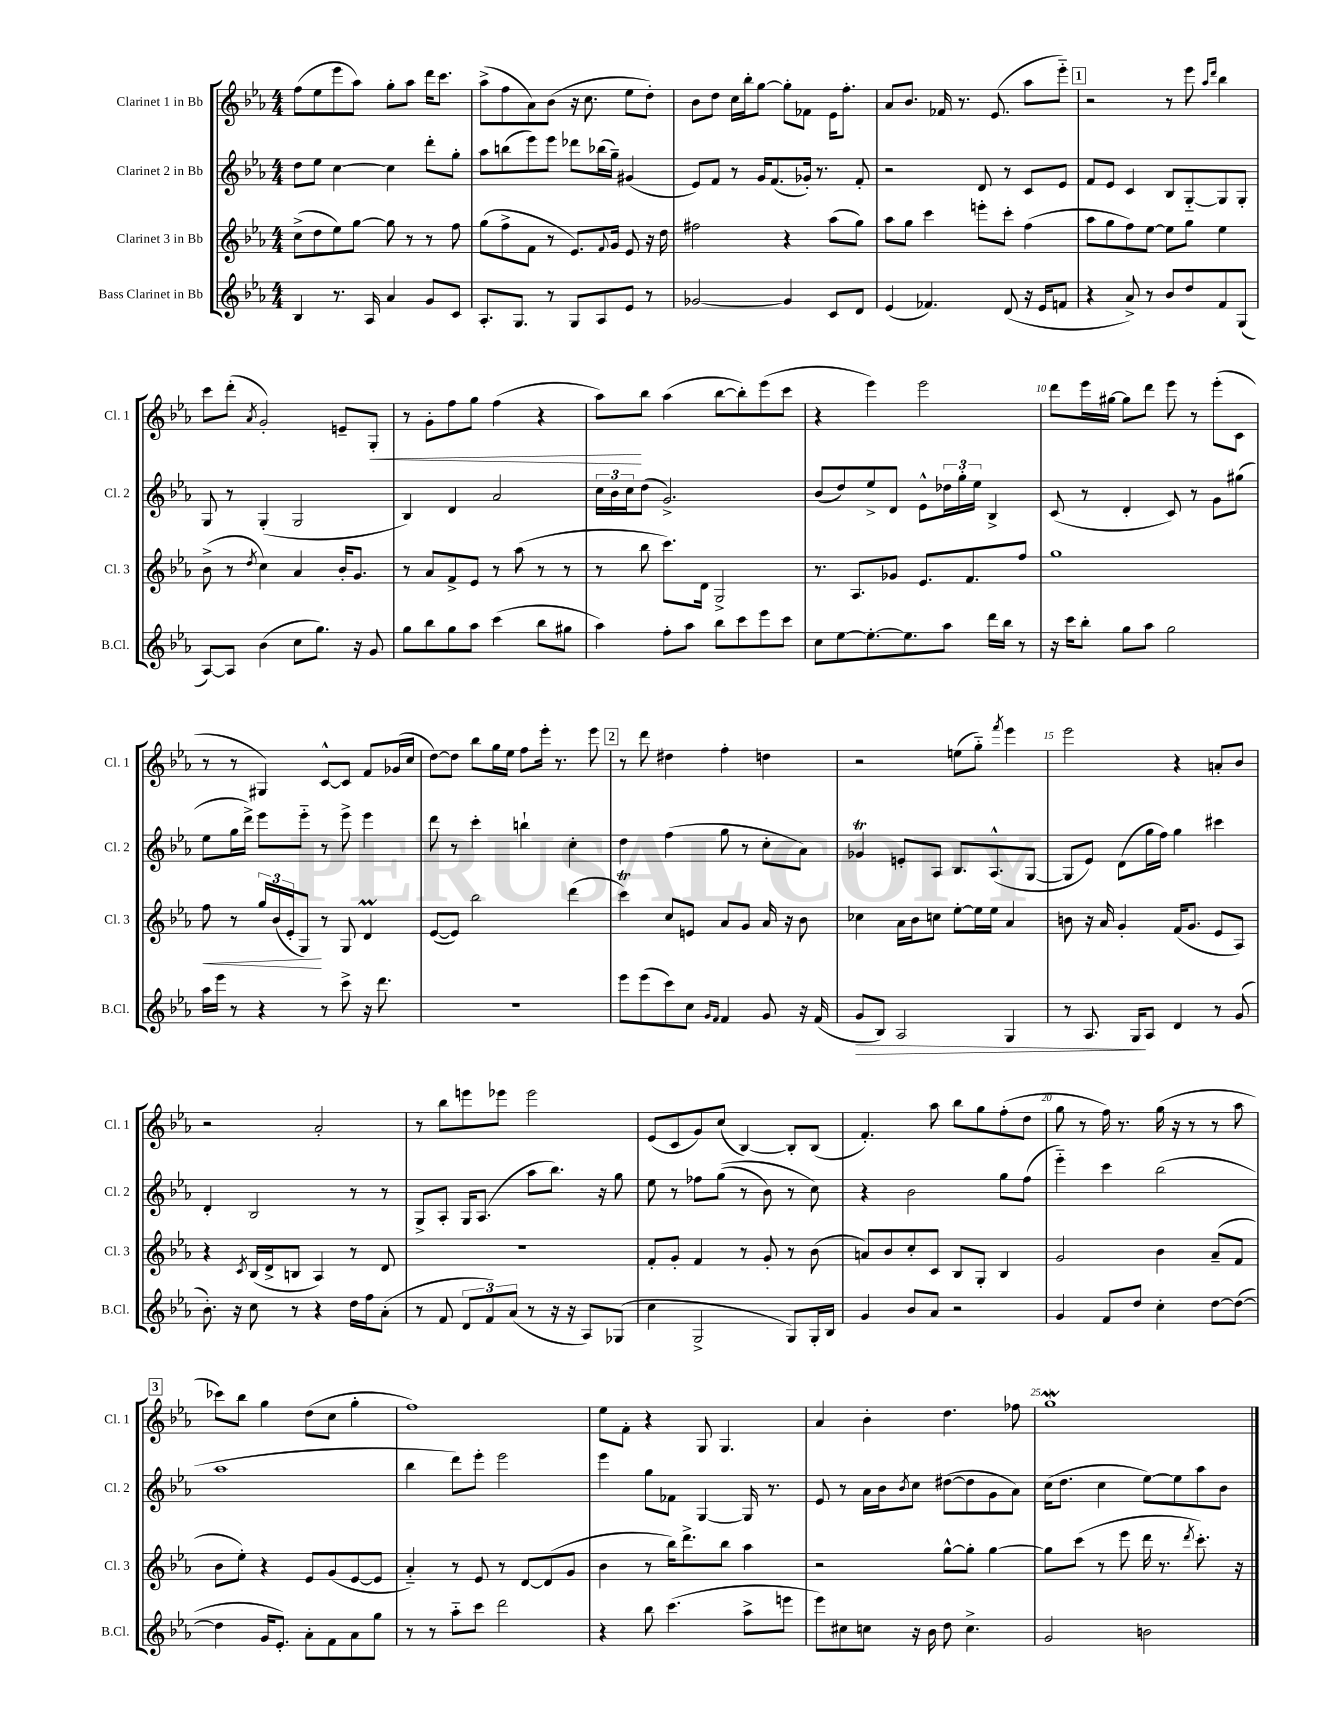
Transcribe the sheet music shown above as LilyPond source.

<<
\new StaffGroup <<
\new Staff = "s0" \with { instrumentName = "Clarinet 1 in Bb" shortInstrumentName = "Cl. 1" } {
    \clef treble \key ees \major \numericTimeSignature \time 4/4
    f''8( ees''8 ees'''8 aes''8) g''8-. aes''8 d'''16 c'''8. |
    aes''8->( f''8 aes'8) bes'8( r16 c''8. ees''8 d''8-.) |
    bes'8 d''8 c''16 bes''16-. g''8~ g''8-. fes'8 ees'16 f''8.-. |
    aes'8 bes'8. fes'16 r8. ees'8.( aes''8 ees'''8-_) |
    \mark \markup { \box "1" } r2 r8 ees'''8 \grace { aes''16 d'''16 } bes''4 |
    c'''8 d'''8-.( \acciaccatura { aes'8 } g'2-.) e'8-- g8-.\< |
    r8 g'8-. f''8 g''8 f''4( r4 |
    aes''8\!) bes''8 aes''4( bes''8~ bes''8-.) ees'''8( c'''8 |
    r4 ees'''4) ees'''2 |
    d'''8 ees'''16 gis''16~ gis''8 d'''8 ees'''8 r8 ees'''8-.( c'8 |
    r8 r8 gis4) c'8~-^ c'8 f'8 ges'16( c''16 |
    d''8~) d''8 bes''8 g''16 ees''16 f''8 ees'''16-. r8. ees'''8 |
    \mark \markup { \box "2" } r8 d'''8 dis''4 f''4-. d''4 |
    r2 e''8( g''8-_) \acciaccatura { f'''8 } ees'''4 |
    ees'''2 r4 a'8-. bes'8 |
    r2 aes'2-. |
    r8 bes''8 e'''8 ees'''8 ees'''2 |
    ees'8( c'8 g'8) c''8( bes4~) bes8-. bes8( |
    f'4.-.) aes''8 bes''8 g''8 f''8-.( d''8 |
    g''8 r8 f''16) r8. g''16( r16 r8 r8 aes''8 |
    \mark \markup { \box "3" } ces'''8) bes''8 g''4 d''8( c''8 g''4-. |
    f''1) |
    ees''8 f'8-. r4 g8 g4. |
    aes'4 bes'4-. d''4. fes''8 |
    g''1\mordent \bar "|." |
}
\new Staff = "s1" \with { instrumentName = "Clarinet 2 in Bb" shortInstrumentName = "Cl. 2" } {
    \clef treble \key ees \major \numericTimeSignature \time 4/4
    d''8 ees''8 c''4~ c''4 d'''8-. g''8-. |
    aes''8 b''8( ees'''8) ees'''8 des'''8 bes''16( g''16--) gis'4( |
    ees'8) f'8 r8 g'16 f'8.( ges'16-.) r8. f'8-. |
    r2 d'8 r8 c'8 ees'8 |
    \mark \markup { \box "1" } f'8 ees'8 c'4 bes8 g8~-_ g8 g8-. |
    g8 r8 g4-.( g2 |
    bes4) d'4 aes'2 |
    \tuplet 3/2 { c''16 bes'16 c''16 } d''8( g'2.->) |
    bes'8( d''8) ees''8-> d'8 ees'8-^ \tuplet 3/2 { des''16 g''16-. ees''16 } bes4-> |
    c'8( r8 d'4-. c'8) r8 g'8 gis''8( |
    ees''8 g''16 d'''16->) ees'''8 ees'''8-_ r8 ees'''8-> ees'''4 |
    d'''8 r8 c'''4-. b''4-! c''4-. |
    \mark \markup { \box "2" } d''4 f''4( g''8 r8 c''8-. aes'8) |
    ges'4\trill e'8-. aes8 bes8. aes8.-^( g8~ |
    g8 ees'8) d'8( g''16 f''16) g''4 cis'''4 |
    d'4-. bes2 r8 r8 |
    g8-> aes8-. g16 aes8.( aes''8 bes''8.) r16 g''8 |
    ees''8 r8 fes''8 g''8(\( r8 bes'8) r8 c''8\) |
    r4 bes'2 g''8 f''8( |
    ees'''4-_) c'''4 bes''2( |
    \mark \markup { \box "3" } aes''1 |
    bes''4 d'''8) ees'''8-. ees'''2 |
    ees'''4 g''8 fes'8 g4~ g16 r8. |
    ees'8 r8 aes'16 bes'16 \acciaccatura { bes'8 } c''8 dis''8~( dis''8 g'8 aes'8) |
    c''16( d''8. c''4 ees''8~) ees''8 aes''8 bes'8 \bar "|." |
}
\new Staff = "s2" \with { instrumentName = "Clarinet 3 in Bb" shortInstrumentName = "Cl. 3" } {
    \clef treble \key ees \major \numericTimeSignature \time 4/4
    c''8->( d''8 ees''8) g''8~ g''8 r8 r8 f''8 |
    g''8( f''8-> f'8 r8 ees'8.) \appoggiatura { f'8 } g'16 ees'8 r16 d''16 |
    fis''2 r4 aes''8( g''8) |
    aes''8 g''8 c'''4 e'''8-. c'''8-. f''4( |
    \mark \markup { \box "1" } aes''8 g''8 f''8) ees''8~ ees''8 g''8 ees''4 |
    bes'8->( r8 \acciaccatura { d''8 } c''4) aes'4 bes'16-. g'8. |
    r8 aes'8 f'8-> ees'8 r8 aes''8( r8 r8 |
    r8 bes''8 c'''8.) d'16 g2-> |
    r8. aes8. ges'8 ees'8. f'8. f''8 |
    g''1 |
    f''8\< r8 \tuplet 3/2 { g''16 bes'16( ees'16-. } g8\!) r8 g8 d'4\prall |
    ees'8~( ees'8) bes''2 d'''4( |
    \mark \markup { \box "2" } c'''4\trill) c''8 e'8 aes'8 g'8 aes'16 r16 bes'8 |
    ces''4 aes'16 bes'16 c''8 ees''8~-. ees''16 ees''16 aes'4 |
    b'8 r16 aes'16 g'4-. f'16( g'8. ees'8 aes8) |
    r4 \acciaccatura { c'8 } bes16( d'16-> b8 aes4) r8 d'8 |
    r1 |
    f'8-. g'8-. f'4 r8 g'8-. r8 bes'8( |
    a'8) bes'8 c''8-. c'8 bes8 g8-. bes4 |
    g'2 bes'4 aes'8--( f'8 |
    \mark \markup { \box "3" } bes'8 ees''8-.) r4 ees'8 g'8( ees'8~ ees'8 |
    aes'4-_) r8 ees'8 r8 d'8~ d'8( g'8 |
    bes'4 r8 bes''16) d'''8.-> bes''8 aes''4 |
    r2 g''8~-^ g''8-. g''4~ |
    g''8 c'''8( r8 ees'''8 d'''16 r8. \acciaccatura { d'''8 } c'''8.-.) r16 \bar "|." |
}
\new Staff = "s3" \with { instrumentName = "Bass Clarinet in Bb" shortInstrumentName = "B.Cl." } {
    \clef treble \key ees \major \numericTimeSignature \time 4/4
    bes4 r8. aes16 aes'4 g'8 c'8 |
    aes8.-. g8. r8 g8 aes8 ees'8 r8 |
    ges'2~ ges'4 c'8 d'8 |
    ees'4( fes'4.) d'8( r16 ees'16 f'8 |
    \mark \markup { \box "1" } r4 aes'8->) r8 bes'8 d''8 f'8 g8( |
    aes8~) aes8 bes'4( c''8 g''8.) r16 g'8 |
    g''8 bes''8 g''8 aes''8 c'''4( bes''8 gis''8 |
    aes''4) f''8-. aes''8 bes''8 c'''8 ees'''8 c'''8 |
    c''8 ees''8~ ees''8.~-. ees''8. aes''8 d'''16 bes''16 r8 |
    r16 c'''16 bes''8-. g''8 aes''8 g''2 |
    aes''16 ees'''16 r8 r4 r8 c'''8-> r16 d'''8. |
    R1 |
    \mark \markup { \box "2" } ees'''8 ees'''8( c'''8) c''8 \grace { g'16 f'16 } f'4 g'8 r16 f'16( |
    g'8\> bes8) aes2 g4 |
    r8 aes8. g16\! aes8 d'4 r8 g'8( |
    bes'8.-.) r16 c''8 r8 r4 d''16 f''16 aes'8-.( |
    r8 f'8 \tuplet 3/2 { d'8 f'8) aes'8( } r8 r16 r16 aes8) ges8( |
    c''4 g2-> g8) g16-. bes16 |
    g'4 bes'8 aes'8 r2 |
    g'4 f'8 d''8 c''4-. d''8~ d''8~( |
    \mark \markup { \box "3" } d''4 g'16 ees'8.-.) aes'8-. f'8 aes'8 g''8 |
    r8 r8 aes''8-_ c'''8 d'''2 |
    r4 bes''8 c'''4.( aes''8-> e'''8 |
    ees'''8) cis''8 c''8 r16 bes'16 d''8 c''4.-> |
    g'2 b'2 \bar "|." |
}
>>
>>
\layout { \context { \Score \override BarNumber.break-visibility = ##(#f #t #t) barNumberVisibility = #(every-nth-bar-number-visible 5) } }
